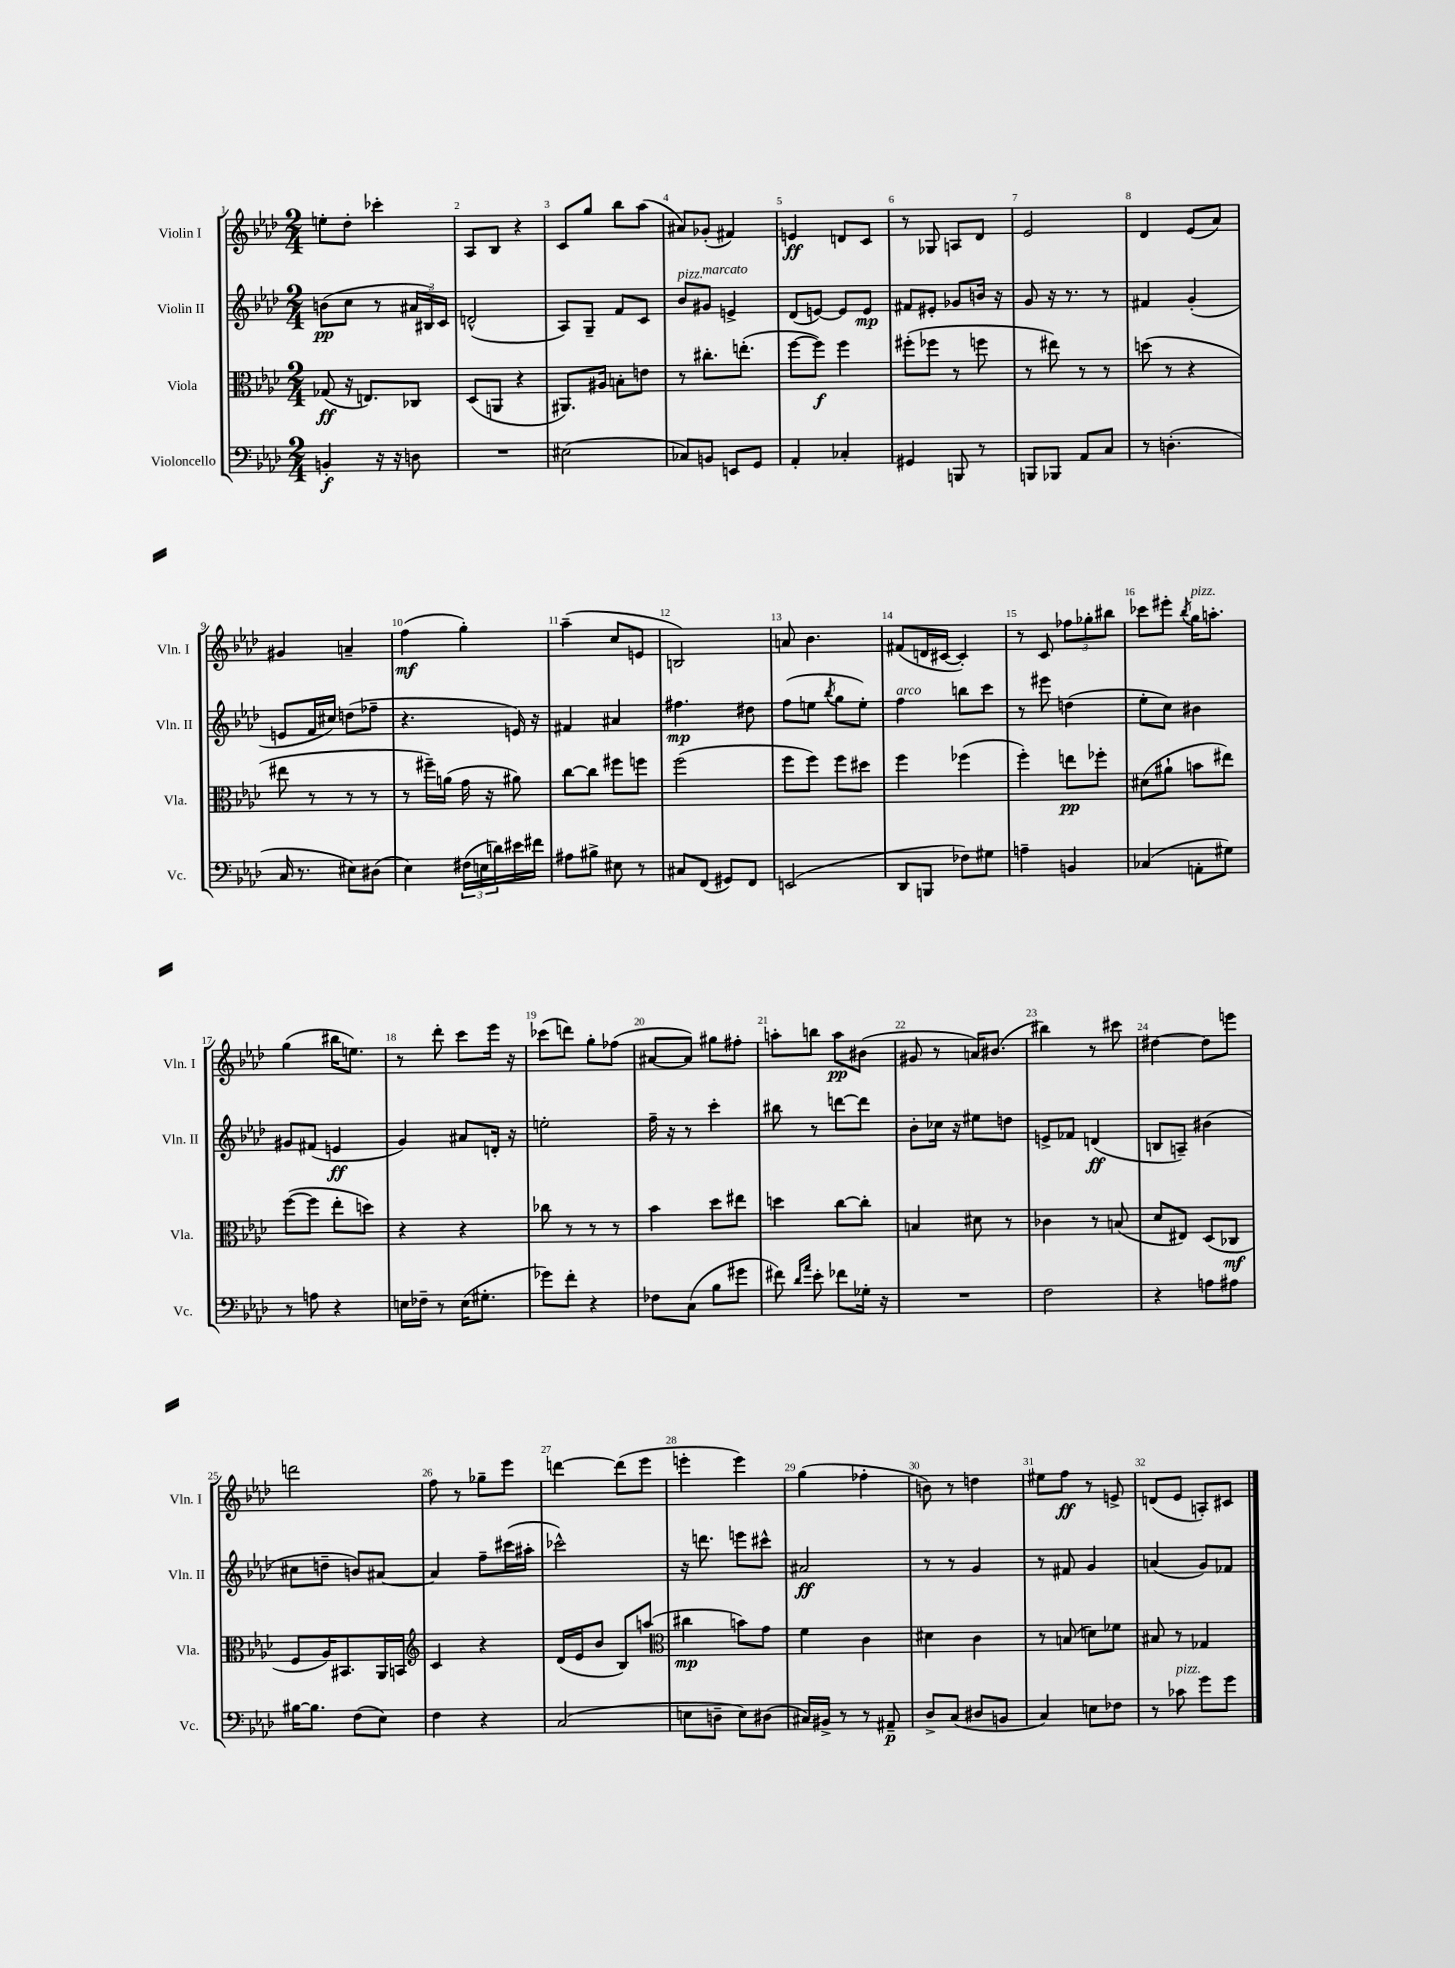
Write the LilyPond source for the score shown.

<<
\new StaffGroup <<
\new Staff = "s0" \with { instrumentName = "Violin I" shortInstrumentName = "Vln. I" } {
    \clef treble \key aes \major \numericTimeSignature \time 2/4
    e''8-. des''8-. ces'''4-. |
    aes8 bes8 r4 |
    c'8 g''8 bes''8 aes''8( |
    ais'8) ges'8-.( fis'4) |
    e'4\ff d'8 c'8 |
    r8 ges8 a8 des'8 |
    ees'2 |
    des'4 ees'8( aes'8) |
    gis'4 a'4-- |
    f''4\mf( g''4-.) |
    aes''4--( c''8 e'8 |
    b2) |
    a'8 bes'4. |
    fis'8( d'16 cis'16~ cis'4-.) |
    r8 c'8 \tuplet 3/2 { fes''8 ges''8-. bis''8 } |
    ces'''8 eis'''8-. \acciaccatura { bes''8 } g''16^\markup { \italic "pizz." } a''8.-. |
    g''4( bis''16 e''8.) |
    r8 des'''8-. c'''8 ees'''16 r16 |
    ces'''8( d'''8) g''8-. fes''8( |
    ais'8~ ais'8) gis''8 fis''8-. |
    a''8-. b''8 a''8\pp bis'8( |
    gis'8 r8 a'16) bis'8.( |
    bis''4) r8 cis'''8 |
    dis''4~ dis''8 e'''8 |
    d'''2 |
    f''8 r8 ges''8-- ees'''8 |
    d'''4~ d'''8( ees'''8 |
    e'''4-. e'''4) |
    g''4( fes''4-. |
    b'8) r8 d''4 |
    eis''8 f''8\ff r8 e'8-> |
    d'8( ees'8 a8-.) cis'8 \bar "|." |
}
\new Staff = "s1" \with { instrumentName = "Violin II" shortInstrumentName = "Vln. II" } {
    \clef treble \key aes \major \numericTimeSignature \time 2/4
    b'8\pp( c''8 r8 \tuplet 3/2 { ais'16 bis16) c'16 } |
    d'2-^( |
    aes8) g8-- f'8 c'8 |
    bes'8^\markup { \italic "pizz." } gis'8^\markup { \italic "marcato" } e'4-> |
    des'8( e'8~) e'8 e'8\mp |
    fis'8 eis'8-. ges'8 b'16 r16 |
    g'8 r16 r8. r8 |
    fis'4 g'4-.( |
    e'8 f'16 cis''16) d''8( fes''8-- |
    r4. e'16) r16 |
    fis'4 ais'4 |
    fis''4.\mp dis''8 |
    f''8( e''8 \acciaccatura { bes''8 } g''8 e''8-.) |
    f''4^\markup { \italic "arco" } b''8 c'''8 |
    r8 eis'''8 d''4( |
    ees''8-. c''8) bis'4 |
    gis'8 fis'8( e'4\ff |
    g'4) ais'8 d'16-. r16 |
    e''2-. |
    f''16-- r16 r8 c'''4-. |
    bis''8 r8 d'''8~ d'''8 |
    bes'8-. ces''16 r16 eis''8 d''8 |
    e'8-> fes'8 d'4\ff( |
    b8 a8--) bis'4( |
    cis''8 d''8-- b'8) ais'8~ |
    ais'4 f''8-- cis'''16( ais''16-. |
    ces'''2-^) |
    r16 d'''8. e'''8 cis'''8-^ |
    ais'2\ff |
    r8 r8 g'4 |
    r8 fis'8 g'4 |
    a'4( g'8) fes'8 \bar "|." |
}
\new Staff = "s2" \with { instrumentName = "Viola" shortInstrumentName = "Vla." } {
    \clef alto \key aes \major \numericTimeSignature \time 2/4
    ges8\ff( r16 e8.) ces8 |
    des8( a,8 r4 |
    ais,8.) ais16 b8-. e'8 |
    r8 cis''8.-. e''8.-.( |
    f''8~ f''8\f) f''4 |
    fis''8-.( fes''8 r8 f''8 |
    r8 eis''8) r8 r8 |
    d''8( r8 r4 |
    eis''8 r8 r8 r8 |
    r8 fis''16--) a'16( g'16 r16 ais'8) |
    c''8~ c''8 fis''8 f''8 |
    f''2( |
    f''8 f''8) f''8 dis''8 |
    f''4 fes''4( |
    f''4-.) e''8\pp fes''8-. |
    dis'8( ais'8-! b'8 eis''8) |
    f''8~( f''8 ees''8-. d''8) |
    r4 r4 |
    ces''8 r8 r8 r8 |
    bes'4 des''8 eis''8 |
    d''4 c''8~ c''8-. |
    b4 dis'8 r8 |
    ces'4 r8 b8( |
    des'8 eis8) des8( ces8\mf |
    f8 aes16) bis,8. aes,16 b,16 |
    \clef treble c'4 r4 |
    des'16( ees'16 bes'8 bes8) a''8( |
    \clef alto cis''4\mp b'8) g'8 |
    f'4 c'4 |
    dis'4 c'4 |
    r8 b8( d'8) fes'8 |
    bis8 r8 ges4 \bar "|." |
}
\new Staff = "s3" \with { instrumentName = "Violoncello" shortInstrumentName = "Vc." } {
    \clef bass \key aes \major \numericTimeSignature \time 2/4
    b,4-.\f r16 r16 d8 |
    R2 |
    eis2( |
    ces8) b,8 e,8 g,8 |
    aes,4-. ces4-. |
    gis,4 b,,8 r8 |
    b,,8 bes,,8 aes,8 c8 |
    r8 d4.-.( |
    c16 r8. eis8) dis8( |
    ees4) \tuplet 3/2 { fis16( e16 d'16) } eis'16 fis'16 |
    ais8 bis8-> eis8 r8 |
    cis8 f,8( gis,8) f,8 |
    e,2( |
    des,8 b,,8 fes8) gis8 |
    a4-- b,4 |
    ces4( a,8-. gis8) |
    r8 a8 r4 |
    e16 fes16-- r8 e16( gis8.-. |
    ges'8) f'8-. r4 |
    fes8 c8( bes8 gis'8 |
    fis'8) \grace { des'16 aes'16 } ees'8-. fes'8 ges16-. r16 |
    R2 |
    f2 |
    r4 a8 ais8 |
    bis16~ bis8. f8( ees8) |
    f4 r4 |
    c2( |
    e8 d8-- e8) dis8( |
    cis16) bis,16-> r8 r8 ais,8--\p |
    des8-> c8( dis8 b,8 |
    c4) e8 fes8 |
    r8 ces'8^\markup { \italic "pizz." } g'8 g'8 \bar "|." |
}
>>
>>
\layout { \context { \Score \override BarNumber.break-visibility = ##(#f #t #t) barNumberVisibility = #all-bar-numbers-visible } }
